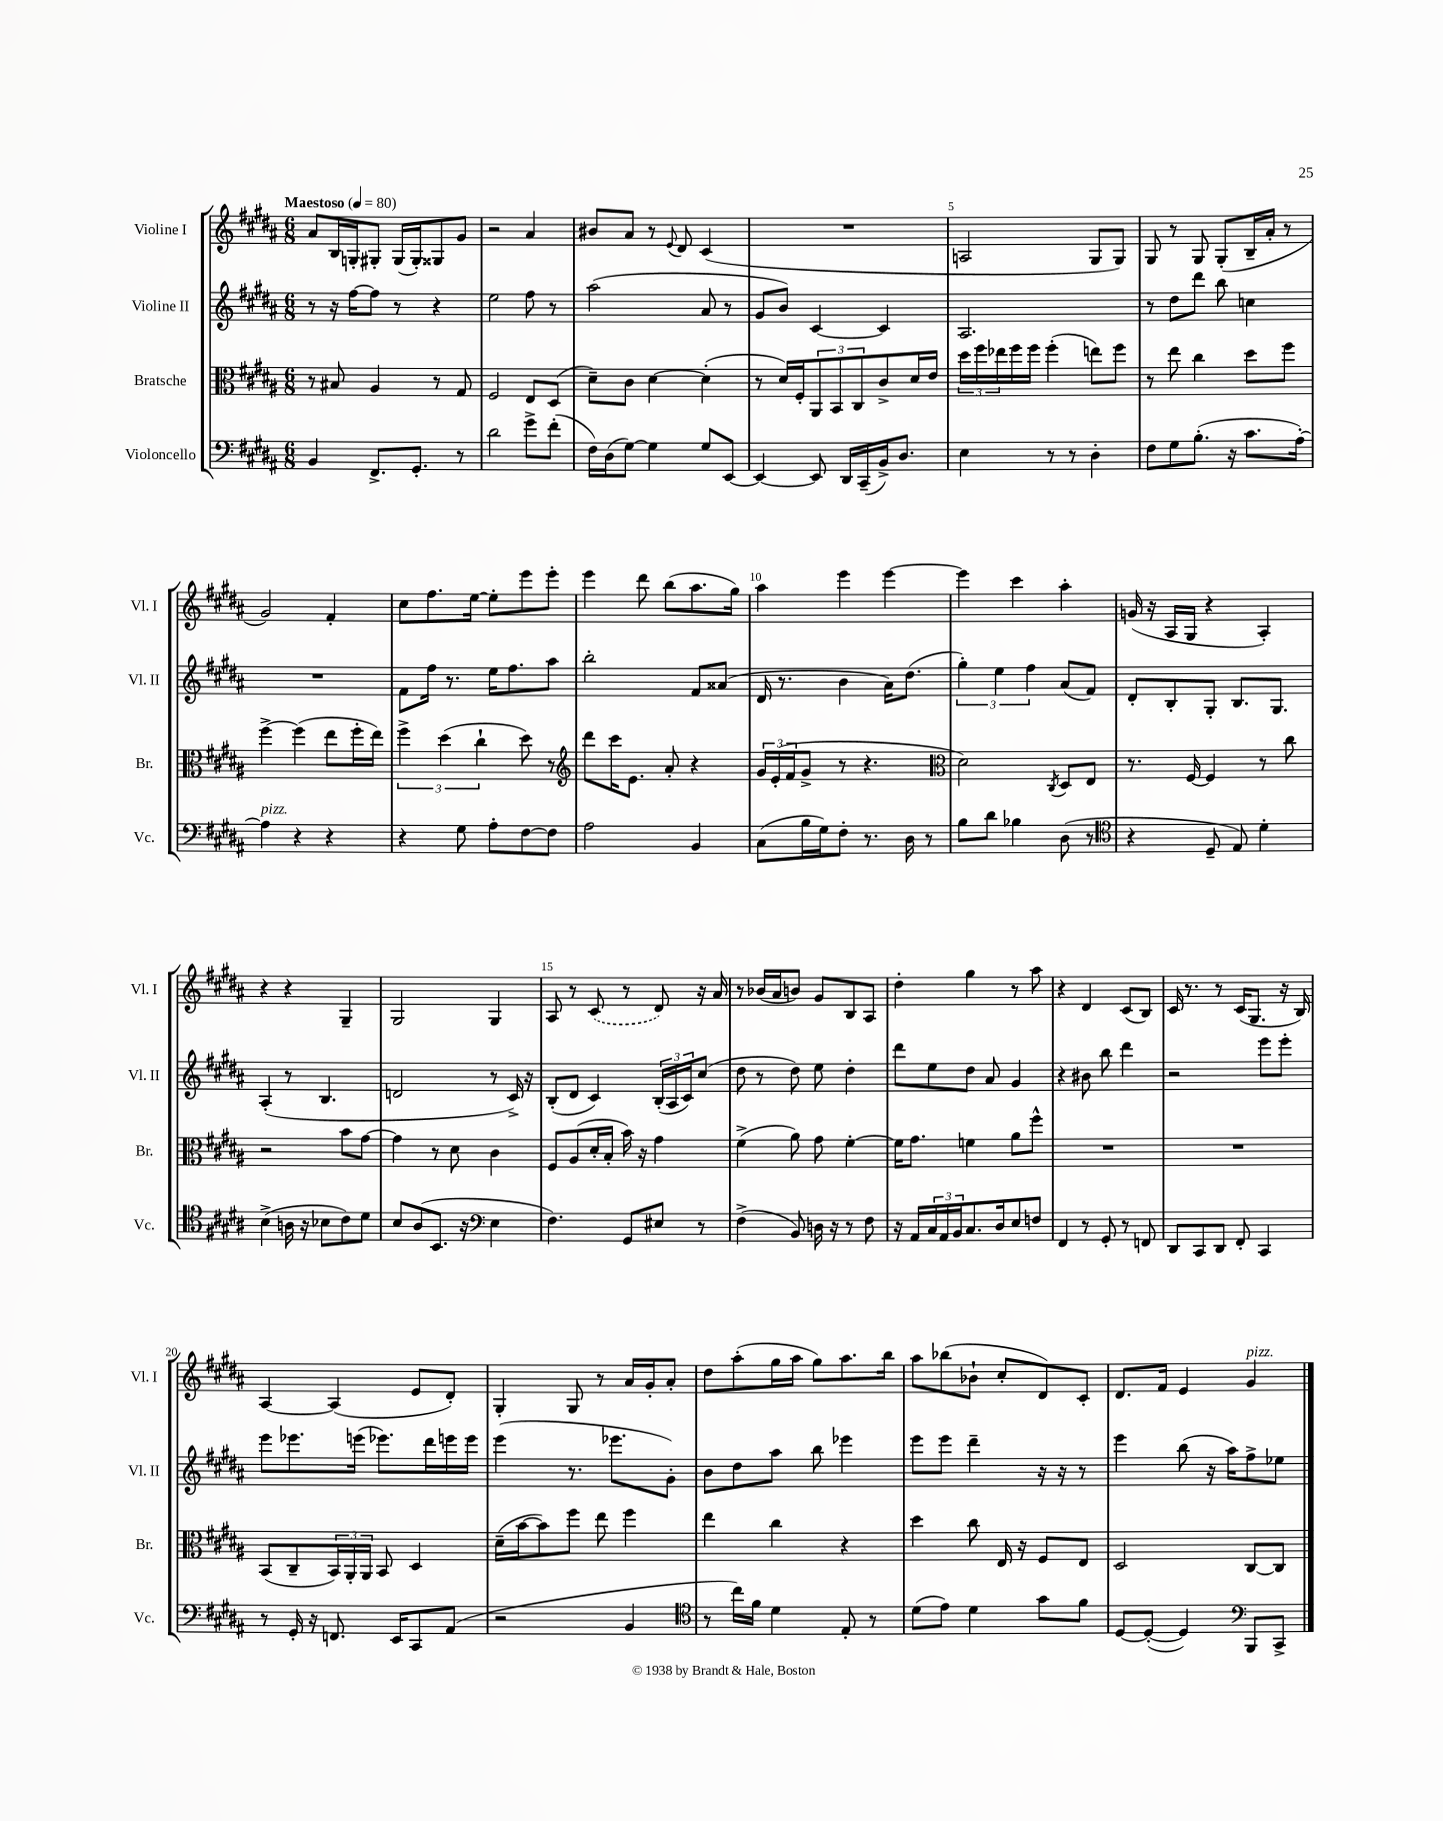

**kern	**kern	**kern	**kern
*part4	*part3	*part2	*part1
*staff4	*staff3	*staff2	*staff1
*I"Violoncello	*I"Bratsche	*I"Violine II	*I"Violine I
*I'Vc.	*I'Br.	*I'Vl. II	*I'Vl. I
*clefF4	*clefC3	*clefG2	*clefG2
*k[f#c#g#d#a#]	*k[f#c#g#d#a#]	*k[f#c#g#d#a#]	*k[f#c#g#d#a#]
*M6/8	*M6/8	*M6/8	*M6/8
*MM80	*MM80	*MM80	*MM80
=1	=1	=1	=1
!	!	!	!LO:TX:a:B:t=Maestoso
4BB/	8r	8r	8a#/L
.	8B#X/	16r	16B/L
.	.	[16ff#\KL	16Gn'/J
8.FF#^/L	4A#/	8ff#\J]	8G#X'/J
.	.	8r	(16G#/LL
8.GG#'/J	.	.	16G#'/J)
.	8r	4r	8G##X/
8r	8G#/	.	8g#/J
=2	=2	=2	=2
2d#\	2F#/	2ee\	2r
8g#^\L	8E/L	8ff#\	4a#/
(8f#'\J	(8D#/J	8r	.
=3	=3	=3	=3
16F#\LL)	8d#~\L)	(2aa#\	8b#X/L
(16D#\J	.	.	.
[8G#\J)	8c#\J	.	8a#/J
4G#\]	[4d#\	.	8r
.	.	.	8qqe/
.	.	.	8d#/
8G#/L	(4d#'\]	8a#/	(4c#/
[8EE/J	.	8r	.
=4	=4	=4	=4
4EE/_	8r	8g#/L	2.r
.	16d#/LL)	8b/J)	.
.	16F#'/J	.	.
8EE/]	12AA#/	[4c#/	.
.	12BB/	.	.
16DD#/LL	.	.	.
.	12C#/	.	.
(16CC#~/	.	.	.
16BB^/J)	8c#^/	4c#/]	.
8.D#/J	.	.	.
.	16d#/L	.	.
.	16e/JJ	.	.
=5	=5	=5	=5
4E\	24dd#\LL	2.A#/	2An/
.	24ff#\	.	.
.	24ee-X\	.	.
.	16ff#\	.	.
.	16ff#\JJ	.	.
8r	(4ff#'\	.	.
8r	.	.	.
4D#'\	8een\L)	.	8G#/L
.	8ff#\J	.	8G#/J)
=6	=6	=6	=6
8F#\L	8r	8r	8G#/
8G#\	8ee\	8dd#\L	8r
(8.B'\J	4cc#\	8ddd#\J	8G#/
.	.	8bb\	(8G#'/L
16r	.	.	.
8.c#\L	8dd#\L	4ccn\	16B~/L
.	.	.	16a#'/JJ
.	8ff#\J	.	8r
[16A#'\Jk)	.	.	.
!!LO:LB:g=z
=7	=7	=7	=7
!LO:TX:a:i:t=pizz.	!	!	!
4A#\]	[4ff#^\	2.r	2g#/)
4r	(4ff#\]	.	.
4r	8ee\L	.	4f#'/
.	16ff#'\L	.	.
.	16ee\JJ)	.	.
=8	=8	=8	=8
4r	6ff#^\	8f#\L	8cc#\L
.	.	16ff#\Jk	8.ff#\
.	(6dd#\	.	.
.	.	8.r	.
8G#\	.	.	.
.	.	.	[16ee\Jk
.	6cc#`\	.	.
8A#'\L	.	16ee\KL	8ee'\L]
.	.	8.ff#\	.
[8F#\	8dd#\)	.	8eee\
8F#\J]	8r	8aa#\J	8eee'\J
=9	=9	=9	=9
*	*clefG2	*	*
2A#\	8ddd#\L	2bb'\	4eee\
.	16ccc#\K	.	.
.	8.e\J	.	.
.	.	.	8ddd#\
.	8a#'/	.	(8bb\L
4BB/	4r	8f#/L	8.aa#\
.	.	(8a##X/J	.
.	.	.	16gg#\Jk)
=10	=10	=10	=10
(8C#\L	24g#/LL	16d#/	4aa#\
.	(24e'/	.	.
.	.	8.r	.
.	24f#/J	.	.
16B\L	8g#^/J	.	.
16G#\J)	.	.	.
8F#'\J	8r	4b\	4eee\
8.r	4.r	.	.
.	.	16a#\KL)	[4eee\
16D#\	.	(8.dd#\J	.
8r	.	.	.
=11	=11	=11	=11
*	*clefC3	*	*
8B\L	2d#\)	6gg#'\)	4eee\]
8d#\J	.	.	.
.	.	6ee\	.
4B-X\	.	.	4ccc#\
.	.	6ff#\	.
.	8qC#/	.	.
(8D#\	8D#/L	(8a#/L	4aa#'\
8r	8E/J	8f#/J)	.
=12	=12	=12	=12
*clefC4	*	*	*
4r	8.r	8d#'/L	(16gn/
.	.	.	16r
.	.	8B'/	16A#/LL
.	[16F#/	.	16G#/JJ
8D#~/	4F#/]	8G#'/J	4r
8E/)	.	8.B/L	.
4d#'\	8r	.	4A#'/)
.	.	8.G#/J	.
.	8cc#\	.	.
!!LO:LB:g=z
=13	=13	=13	=13
(4B^\	2r	(4A#'/	4r
16An\	.	8r	4r
16r	.	.	.
8B-X\L	.	4.B/	.
8c#\)	8b\L	.	4G#~/
8d#\J	[8g#\J	.	.
=14	=14	=14	=14
8B/L	4g#\]	2dn/	2G#/
(8A#/	.	.	.
8.BB/J	8r	.	.
.	8d#\	.	.
16r	.	.	.
*clefF4	*	*	*
4E\	4c#\	8r	4G#/
.	.	16c#^/)	.
.	.	16r	.
=15	=15	=15	=15
4.F#\)	8F#/L	(8B'/L	8A#/
.	(8A#/	8d#/J	8r
.	16d#'/L	4c#/)	(8c#/
.	16B'/JJ	.	.
8GG#/L	16b\)	.	8r
.	16r	.	.
8E#X/J	4g#\	(24B'/LL	8d#/)
.	.	24A#/	.
.	.	24c#/J)	.
8r	.	(8cc#/J	16r
.	.	.	16a#/
=16	=16	=16	=16
(4F#^\	(4f#^\	8dd#\	8r
.	.	8r	(16b-X/LL
.	.	.	16a#/J
8BB/)	8a#\)	8dd#\)	8bn/J)
16Dn\	8g#\	8ee\	8g#/L
16r	.	.	.
8r	[4f#'\	4dd#'\	8B/
8F#\	.	.	8A#/J
=17	=17	=17	=17
16r	16f#\KL]	8ddd#\L	4dd#'\
16AA#/LL	8.g#\J	.	.
24C#/	.	8ee\	.
24AA#/	.	.	.
24BB/J	.	.	.
8.C#/	4fn\	8dd#\J	4gg#\
.	.	8a#/	.
16D#/k	.	.	.
8E/	8a#\L	4g#/	8r
8Fn/J	8ff#^^\J	.	8aa#\
=18	=18	=18	=18
4FF#/	2.r	4r	4r
8r	.	8b#X\	4d#/
8GG#'/	.	8bb\	.
8r	.	4ddd#\	(8c#/L
8FFn/	.	.	8B/J)
=19	=19	=19	=19
8DD#/L	2.r	2r	16c#/
.	.	.	8.r
8CC#/	.	.	.
8DD#/J	.	.	8r
8FF#'/	.	.	(16c#/KL
.	.	.	8.G#/J
4CC#/	.	8eee\L	.
.	.	8eee'\J	16r
.	.	.	16B/)
!!LO:LB:g=z
=20	=20	=20	=20
8r	(8BB/L	8eee\L	[4A#/
16GG#'/	8C#~/	8.eee-X\	.
16r	.	.	.
8.FFn/	24BB/L)	.	(4A#/]
.	24AA#'/	.	.
.	.	(16eeen\Jk	.
.	24AA#/JJ	.	.
.	8BB/	8.eee-X\L)	.
16EE/KL	.	.	.
8CC#/	4D#/	.	8e/L
.	.	16ddd#\L	.
(8AA#/J	.	16eeen\	8d#'/J)
.	.	16eee\JJ	.
=21	=21	=21	=21
2r	(16d#~\LL	(4eee\	4G#'/
.	[16b\J	.	.
.	8b\])	.	.
.	8ff#\J	8.r	8G#/
.	8ee\	.	8r
.	.	8.eee-X\L	.
4BB/	4ff#\	.	16a#/LL
.	.	.	16g#'/J
.	.	8g#'\J)	8a#'/J
=22	=22	=22	=22
*clefC4	*	*	*
8r	4ee\	8b\L	8dd#\L
16cc#\LL)	.	8dd#\	(8aa#'\
16f#\JJ	.	.	.
4d#\	4cc#\	8aa#\J	16gg#\L
.	.	.	16aa#\JJ
.	.	8bb\	8gg#\L)
8E'/	4r	4eee-X\	8.aa#\
8r	.	.	.
.	.	.	16bb\Jk
=23	=23	=23	=23
(8d#\L	4dd#\	8eee\L	8aa#\L
8e\J)	.	8eee\J	(8bb-X\
4d#\	8cc#\	4ddd#~\	8b-X`\J
.	16E/	.	8cc#'/L
.	16r	.	.
8g#\L	8F#/L	16r	8d#/)
.	.	16r	.
8f#\J	8E/J	8r	8c#'/J
=24	=24	=24	=24
[8D#/L	2D#/	4eee\	8.d#/L
(8D#'/J_	.	.	.
.	.	.	16f#/Jk
4D#/])	.	(8bb\	4e/
.	.	16r	.
.	.	16aa#\KL)	.
*clefF4	*	*	*
!	!	!	!LO:TX:a:i:t=pizz.
8BBB/L	[8C#/L	8ff#^\	4g#/
8CC#^/J	8C#/J]	8ee-X\J	.
==	==	==	==
*-	*-	*-	*-
